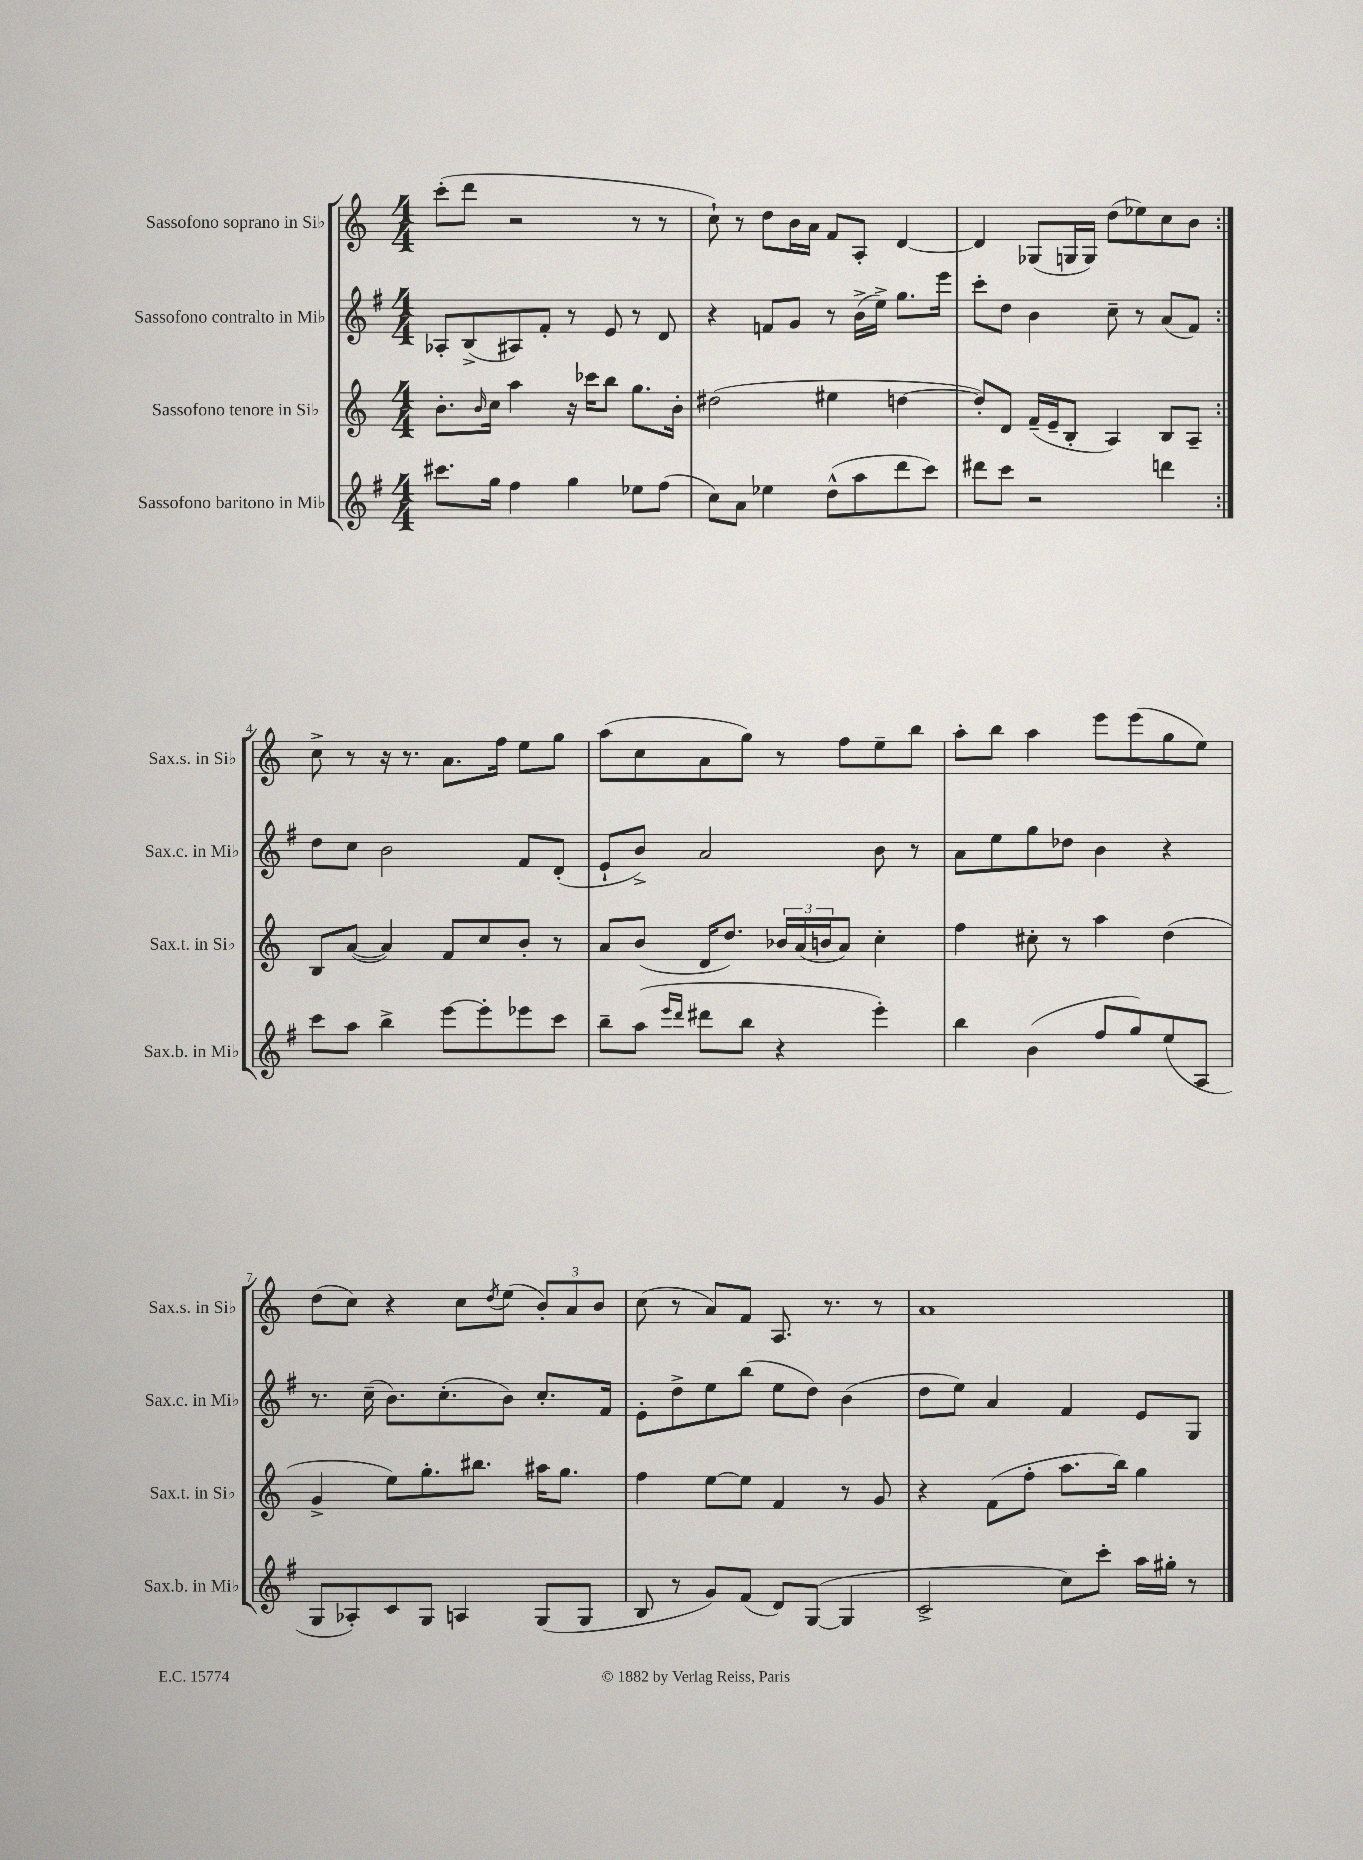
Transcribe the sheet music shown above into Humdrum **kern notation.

**kern	**kern	**kern	**kern
*staff4	*staff3	*staff2	*staff1
*clefG2	*clefG2	*clefG2	*clefG2
*k[f#]	*k[]	*k[f#]	*k[]
*M4/4	*M4/4	*M4/4	*M4/4
8.ccc#	8.b'	8A-'	(8ccc'
.	.	(8B^	8ddd
.	16qqb	.	.
16gg	16cc	.	.
4ff#	4aa	8A#)	2r
.	.	8f#'	.
4gg	16r	8r	.
.	16ccc-	.	.
.	8bb	8e	.
8ee-	8.gg	8r	8r
(8ff#	.	8d	8r
.	16b'	.	.
=	=	=	=
8cc)	(2dd#	4r	8cc`)
8a	.	.	8r
4ee-	.	8f	8dd
.	.	8g	16b
.	.	.	16a
(8dd^^	4ee#	8r	8f
8aa	.	(16b^	8A'
.	.	16ee^)	.
8ddd	[4dd	8.gg	[4d
8ccc)	.	.	.
.	.	16eee	.
=	=	=	=
8ddd#	8dd'])	8ccc'	4d]
8ccc	8d	8dd	.
2r	(16f~	4b	(8G-
.	16e~	.	.
.	8B'	.	16G
.	.	.	16G)
.	4A)	8cc~	(8dd
.	.	8r	8ee-)
4ddd	8B	(8a	8cc
.	8A~	8f#)	8b
=:|!	=:|!	=:|!	=:|!
8ccc	8B	8dd	8cc^
8aa	([8a	8cc	8r
4bb^	4a])	2b	16r
.	.	.	8.r
[8eee	8f	.	8.a
8eee']	8cc	.	.
.	.	.	16ff
8eee-	8b'	8f#	8ee
8ccc	8r	(8d'	8gg
=	=	=	=
8bb~	8a	8e`	(8aa
(8aa	(8b	8b^)	8cc
16qqeee	.	.	.
16qqddd	.	.	.
8ddd#	16d	2a	8a
.	8.dd)	.	.
8bb	.	.	8gg)
4r	24b-	.	8r
.	(24a	.	.
.	24b	.	.
.	8a)	.	8ff
4eee')	4cc'	8b	8ee~
.	.	8r	8bb
=	=	=	=
4bb	4ff	8a	8aa'
.	.	8ee	8bb
(4b	8cc#'	8gg	4aa
.	8r	8dd-	.
8ff#	4aa	4b	8eee
8gg)	.	.	(8eee
(8ee	(4dd	4r	8gg
8A	.	.	8ee)
=	=	=	=
8G	4g^	8.r	(8dd
8A-')	.	.	8cc)
.	.	(16cc~	.
8c	8ee)	8.b)	4r
8G	8.gg'	.	.
.	.	(8.cc'	.
4A	.	.	8cc
.	8.bb#	.	.
.	.	.	8qdd
.	.	8b)	(8ee
(8G	16aa#	8.cc'	12b')
.	8.gg	.	.
.	.	.	12a
8G	.	.	.
.	.	.	12b
.	.	16f#	.
=	=	=	=
8B	4ff	8e'	(8cc
8r	.	8dd^	8r
8g)	[8ee	8ee	8a)
(8f#	8ee]	(8bb	8f
8d)	4f	8ee	8.A
([8G	.	8dd)	.
.	.	.	8.r
4G]	8r	(4b	.
.	8g	.	8r
=	=	=	=
2c^	4r	8dd	1a
.	.	8ee)	.
.	(8f	4a	.
.	8ff'	.	.
8cc)	8.aa	4f#	.
8ccc'	.	.	.
.	16bb)	.	.
16aa	4gg	8e	.
16gg#'	.	.	.
8r	.	8G	.
==	==	==	==
*-	*-	*-	*-
